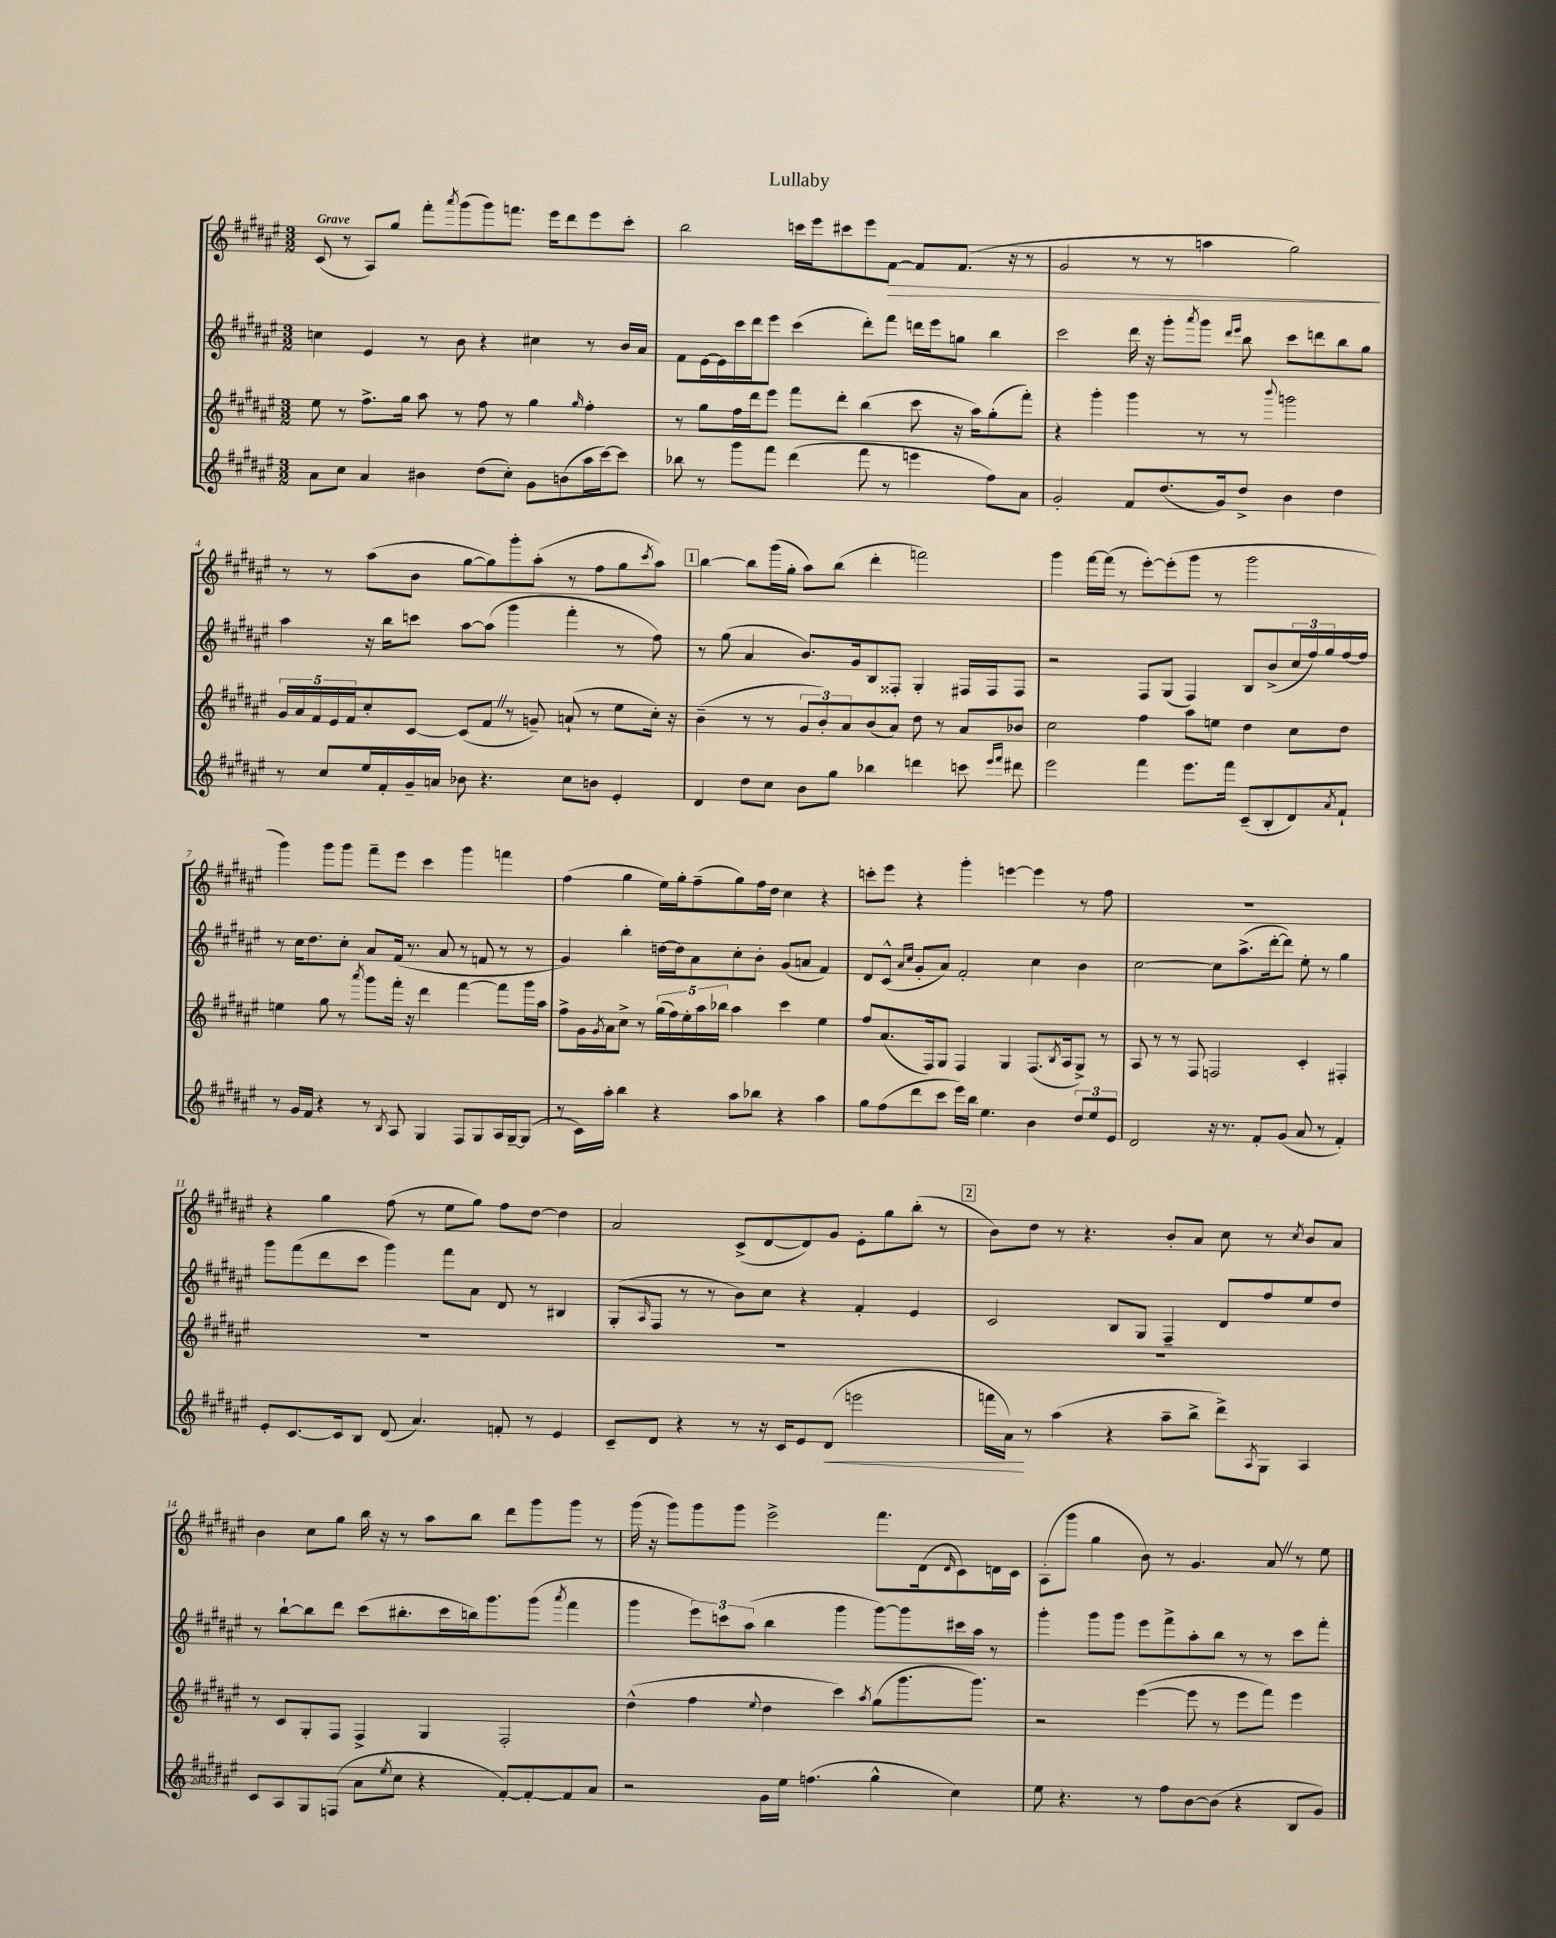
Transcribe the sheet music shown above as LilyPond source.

\header { title = "Lullaby" }
<<
\new StaffGroup <<
\new Staff = "s0" {
    \clef treble \key fis \major \numericTimeSignature \time 3/2 \tempo "Grave"
    cis'8( r8 ais8) gis''8 fis'''8-. \acciaccatura { ais'''8 } gis'''8( gis'''8) f'''8. eis'''16 dis'''8 eis'''8 cis'''8-. |
    b''2 c'''16 eis'''16 cis'''8 eis'''8 fis'8~\> fis'8 fis'8.( r16 r8 |
    gis'2 r8 r8 a''4 gis''2\!) |
    r8 r8 ais''8( b'8 gis''8~ gis''8) gis'''8-. ais''8-.( r8 fis''8 gis''8 \acciaccatura { cis'''8 } ais''8) |
    \mark \markup { \box "1" } b''4~ b''8 gis'''16( gis''16-. ais''8) b''8( dis'''4-. f'''2) |
    gis'''4 fis'''16~ fis'''16( r8 eis'''8~-.) eis'''8-.( gis'''8 r8 gis'''2 |
    gis'''4) gis'''8 gis'''8 fis'''8-- eis'''8 cis'''4 gis'''4 f'''4 |
    fis''4( gis''4 eis''16) gis''16-. fis''8--( gis''8) fis''16 dis''16 cis''4 r4 |
    c'''8-. eis'''8 r4 gis'''4-. e'''4~ e'''4 r8 fis''8 |
    R1. |
    r4 gis''4 fis''8( r8 eis''8 gis''8) fis''8 dis''8~ dis''4 |
    ais'2 cis'8->( dis'8~ dis'8) gis'8 eis'8-. gis''8 b''8-.( r8 |
    \mark \markup { \box "2" } b'8) dis''8 r8 r4. b'8-. ais'8 cis''8 r8 \acciaccatura { cis''8 } b'8 ais'8 |
    b'4 cis''8 gis''8 b''16 r16 r8 ais''8 b''8 dis'''8 gis'''8 gis'''8 r8 |
    gis'''16( r16 gis'''8) gis'''8 gis'''8 eis'''2-> fis'''8. dis'16( \grace { dis'16 } cis'8) d'16 cis'16 |
    ais8-.( gis'''8 gis''4 b'8) r8 gis'4. ais'8 \once \override BreathingSign.text = \markup { \musicglyph "scripts.caesura.straight" } \breathe r8 eis''8 \bar "|." |
}
\new Staff = "s1" {
    \clef treble \key fis \major \numericTimeSignature \time 3/2
    c''4 eis'4 r8 b'8 r4 cis''4 r8 b'16 ais'16 |
    fis'8 eis'16~ eis'16 cis'''16 dis'''16 eis'''8 cis'''4( dis'''8-.) fis'''8 d'''16 eis'''16 g''8 b''4 |
    cis'''2 dis'''16 r16 gis'''8-. \acciaccatura { ais'''8 } gis'''8 \grace { dis'''16 eis'''16 } b''8 cis'''8 d'''8 b''8 gis''8 |
    ais''4 r16 b''16 c'''8 ais''8~ ais''8( gis'''4 fis'''4-. r8 fis''8) |
    \mark \markup { \box "1" } r8 gis''8( ais'4 b'8.) gis'16 b8 fisis8-. gis4-. fis16 fis16 fis8 |
    r2 fis8 gis8( fis4) b8 b'8->( \tuplet 3/2 { cis''16 fis''16) gis''16 } fis''16~ fis''16 |
    r8 cis''16 dis''8. cis''8-. ais'8 fis'16( r8. ais'8 r8 f'8 r8 r8 |
    gis'4) b''4-. d''16~ d''16 ais'8 cis''8-. b'8-. gis'8( a'8 fis'4) |
    dis'8 cis'8-^( \grace { ais'16 cis''16 } gis'8-. ais'8) fis'2-. cis''4 b'4 |
    cis''2~ cis''8 ais''8.->( dis'''16~-. dis'''8) eis''8-. r8 gis''4 |
    gis'''8 fis'''8( dis'''8 cis'''8 gis'''4) fis'''8 ais'8 dis'8 r8 bis4 |
    gis8-.( \grace { ais16 } fis8 r8 r8 b'8) cis''8 r4 fis'4-. eis'4 |
    \mark \markup { \box "2" } cis'2 b8 gis8 fis4-- dis'8 fis''8 eis''8 dis''8 |
    r8 b''8~-! b''8 dis'''8 cis'''8( bis''8.-. cis'''16 b''16) gis'''8. gis'''8( \acciaccatura { ais'''8 } fis'''4 |
    gis'''4 \tuplet 3/2 { eis'''8) c'''8 ais''8( } b''4 gis'''4 gis'''8~) gis'''8 cis'''16 ais''16 r8 |
    gis'''4-. gis'''8 gis'''8 eis'''8 fis'''8-> ais''8-. b''8 r8 r8 cis'''8 fis'''8-. \bar "|." |
}
\new Staff = "s2" {
    \clef treble \key fis \major \numericTimeSignature \time 3/2
    eis''8 r8 fis''8.-> gis''16 ais''8 r8 fis''8 r8 gis''4 \grace { gis''16 } fis''4-. |
    r8 gis''8 fis''16 dis'''16 eis'''8 fis'''8 dis'''8-. b''4( cis'''8 r16 ais''16) gis''8-.( fis'''8-.) |
    r4 gis'''4-. gis'''4 r8 r8 \appoggiatura { b'''8 } g'''2 |
    \tuplet 5/4 { gis'16 ais'16 fis'16 eis'16 fis'16 } cis''8-. cis'8~ cis'8( fis'8 \once \override BreathingSign.text = \markup { \musicglyph "scripts.caesura.straight" } \breathe r8 g'8--) a'8-!( r8 eis''8 cis''16-.) r16 |
    \mark \markup { \box "1" } b'4--( r8 r8 \tuplet 3/2 { gis'8 b'8-.) ais'8 } b'8( ais'8) dis''8 r8 ais'8 bes'8 |
    cis''2 fis''4 ais''8 e''8 dis''4 cis''8 dis''8 |
    e''4 gis''8 r8 \acciaccatura { ais'''8 } gis'''8 fis'''16-. r16 dis'''4 fis'''4~ fis'''8 gis'''16 ais''16 |
    fis''8-> gis'16 \acciaccatura { gis'8 } ais'16 cis''8-> r8 \tuplet 5/4 { gis''16( fis''16) eis''16-. ais''16 bes''16 } ais''4 cis'''4 eis''4 |
    fis''8 ais'8.( fis16) gis8 fis4 gis4 fis8.( \acciaccatura { b8 } ais16 gis8->) r8 |
    ais8 r8 r8 fis8 f2 cis'4-. fis4-. |
    R1. |
    R1. |
    \mark \markup { \box "2" } R1. |
    r8 cis'8 gis8-. fis8 fis4-> gis4 fis2-. |
    dis''4-^( fis''4 \appoggiatura { eis''8 } dis''4 cis'''4) \acciaccatura { ais''8 } gis''8( gis'''8. gis'''8.) |
    r2 eis'''4~( eis'''8 r8 eis'''8 fis'''8) eis'''4 \bar "|." |
}
\new Staff = "s3" {
    \clef treble \key fis \major \numericTimeSignature \time 3/2
    ais'8 cis''8 ais'4 bis'4 dis''8( cis''8-.) gis'8 b'8( ais''16 cis'''16~) cis'''8 |
    bes''8 r8 gis'''8 fis'''8 dis'''4( fis'''8 r8 e'''4 fis''8) ais'8 |
    gis'2-. fis'8 dis''8.( gis'16) dis''8-> b'4 dis''4 |
    r8 cis''8 eis''16 fis'16-. gis'16-- a'16 bes'8 r4. cis''8 b'8 eis'4-. |
    \mark \markup { \box "1" } dis'4 dis''8 cis''8 b'8 gis''8 bes''4 d'''4 c'''8 \grace { eis'''16 fis'''16 } dis'''8 |
    eis'''2 fis'''4 eis'''8. fis'''16 cis'8--( b8-. dis'8) \acciaccatura { ais'8 } fis'8-! |
    r8 gis'16 fis'16 r4 r8 \acciaccatura { b8 } ais8 gis4 fis8 gis8 ais16 gis16~-- gis8( |
    r8 cis'16) ais''16-. b''4 r4 ais''8 bes''8 r4 ais''4 |
    gis''8 fis''8( dis'''8 cis'''8 eis'''16) b''16 eis''4. b'4 \tuplet 3/2 { dis''8 eis''8 eis'8 } |
    dis'2 r16 r8. fis'8-. gis'8( ais'8 r8 fis'4-.) |
    eis'8-. cis'8.~ cis'16 b8 dis'8( ais'4.) f'8-. r8 eis'4 |
    cis'8-- dis'8 r4 r8 r16 cis'16 eis'8 dis'8\<( e'''2 |
    \mark \markup { \box "2" } f'''16 ais'16\!) r8 ais''4( r4 ais''8-- b''8-> dis'''8->) \acciaccatura { ais8 } gis8 ais4 |
    cis'8 ais8 gis8 f8( ais'8 \acciaccatura { eis''8 } cis''8 r4 fis'8~-.) fis'8~-. fis'8 ais'8 |
    r2 gis'16 eis''16 f''4.( gis''4-^ cis''4) |
    eis''8 r4. r8 fis''8 b'8~ b'8( r4 b8 gis'8) \bar "|." |
}
>>
>>
